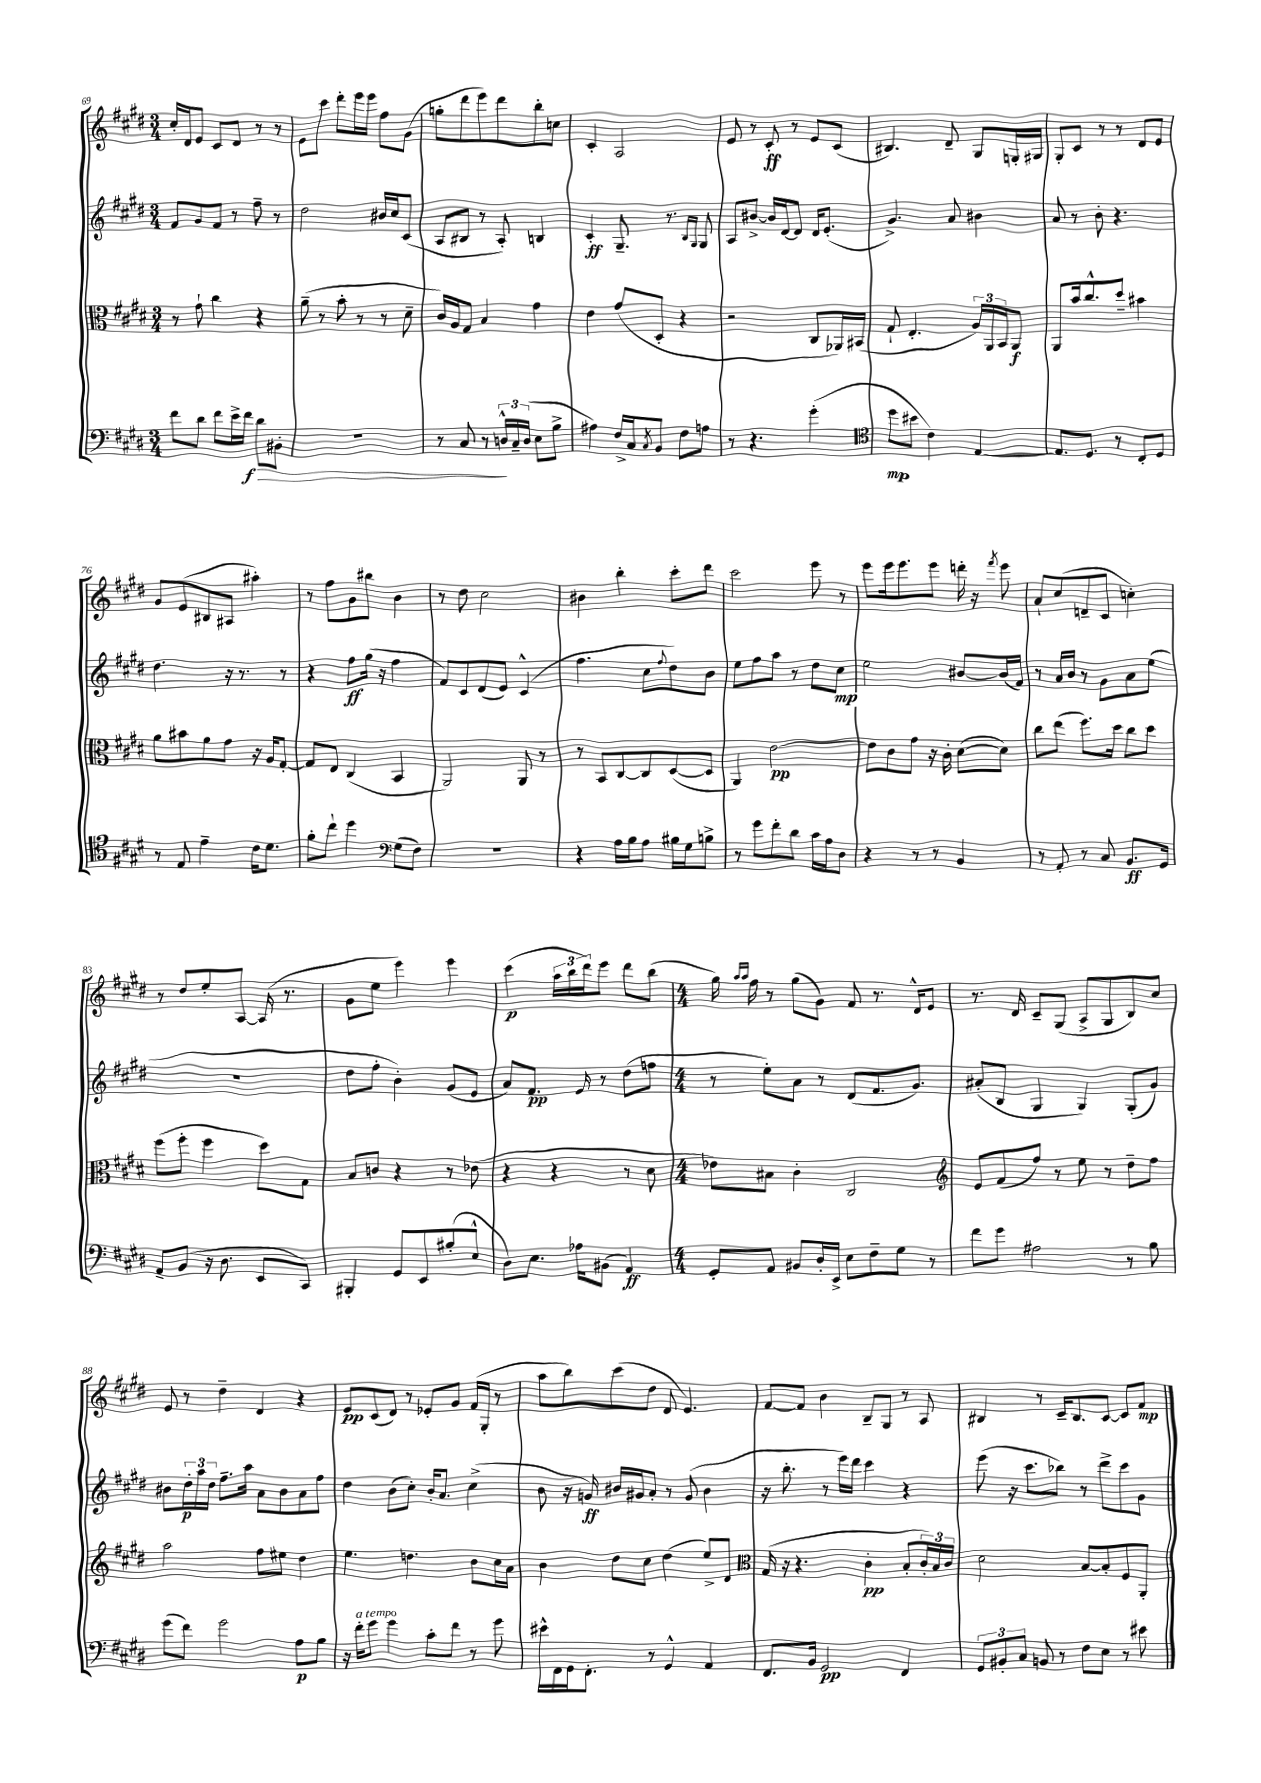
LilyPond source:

<<
\new StaffGroup <<
\new Staff = "s0" {
    \clef treble \key e \major \numericTimeSignature \time 3/4
    cis''16-. dis'16 e'8 cis'8 dis'8 r8 r8 |
    e'8 cis'''8 dis'''8-. e'''16 e'''16 fis''8 gis'8( |
    g''8-. dis'''8 e'''8) dis'''8 b''8-. c''8 |
    cis'4-. a2 |
    e'8 r8 cis'8-.\ff r8 e'8 cis'8( |
    bis4.) dis'8-- gis8 g16-. gis16 |
    gis8-. cis'8 r8 r8 dis'8 e'8 |
    gis'8 e'8( bis8 ais8 ais''4-.) |
    r8 fis''8 gis'8 bis''8 b'4 |
    r8 dis''8 cis''2 |
    bis'4 b''4-. cis'''8-. dis'''8 |
    cis'''2 e'''8 r8 |
    e'''8 e'''16 e'''8. e'''8 d'''16-. r16 \acciaccatura { fis'''8 } e'''8 |
    a'8-! cis''8( d'8-- cis'8 c''4-.) |
    r8 dis''8 e''8-. a8~ a16( r8. |
    gis'8 e''8 e'''4) e'''4 |
    cis'''4\p( \tuplet 3/2 { a''16 b''16 dis'''16) } e'''8 dis'''8 b''8( |
    \numericTimeSignature \time 4/4 gis''16) \grace { a''16 a''16 } fis''16 r8 gis''8( gis'8) fis'8 r8. dis'16-^ e'8 |
    r8. dis'16 cis'8-- gis8( a8-> gis8 b8) cis''8 |
    e'8 r8 dis''4-- dis'4 r4 |
    e'8\pp cis'8( dis'8) r8 ees'8-. gis'8 fis'16( gis16-. r8 |
    a''8 b''8) cis'''8( dis''8 dis'8 e'4.) |
    fis'8~ fis'8 b'4 b8-- gis8 r8 a8 |
    bis4 r8 cis'16-- bis8. cis'8~ cis'8 fis'8\mp \bar "|." |
}
\new Staff = "s1" {
    \clef treble \key e \major \numericTimeSignature \time 3/4
    fis'8 gis'8 fis'8 r8 fis''8-- r8 |
    dis''2 bis'16 cis''16 cis'8( |
    a8 bis8 r8 a8-.) b4 |
    cis'4-.\ff gis8.-- r8. \grace { b16 gis16 } gis8 |
    a8 bis'8~-> bis'16 dis'16~ dis'8 dis'16 e'8.-.( |
    gis'4.->) a'8 bis'4 |
    a'8 r8 b'8-. r4. |
    dis''4. r16 r8. r8 |
    r4 fis''8\ff gis''16( r16 fis''4 |
    fis'8) cis'8 dis'8( e'8) cis'4-^( |
    fis''4. cis''8 \appoggiatura { fis''8 } dis''8) b'8 |
    e''8 fis''8 a''8 r8 dis''8 cis''8\mp |
    e''2 bis'8~ bis'16( fis'16) |
    r8 a'16 b'16 r8 gis'8 a'8 e''8( |
    R2. |
    dis''8 fis''8-. b'4-.) gis'8( e'8 |
    a'8) fis'8.\pp e'16 r8 dis''8( f''8 |
    \numericTimeSignature \time 4/4 r8 e''8-.) a'8 r8 dis'8( fis'8. gis'8.) |
    ais'8-.( b8 gis4 gis4) gis8-.( gis'8) |
    bis'8 \tuplet 3/2 { dis''16-.\p a''16 dis''16 } fis''8.-- a''16 a'8 bis'8 a'8 fis''8 |
    dis''4 b'8( cis''8-.) b'16-. a'8. cis''4->( |
    b'8 r16 g'16\ff) bis'16 gis'16 a'8-. r8 gis'8( bis'4 |
    r16 b''8.-. r8 e'''16) dis'''16 cis'''4 r4 |
    e'''8( r16 cis'''8. bes''8) r8 dis'''8-> cis'''8 gis'8 \bar "|." |
}
\new Staff = "s2" {
    \clef alto \key e \major \numericTimeSignature \time 3/4
    r8 gis'8-! cis''4 r4 |
    a'8--( r8 b'8-. r8 r8 dis'8-- |
    cis'16) a16 gis8 b4 gis'4 |
    e'4 gis'8( dis8-. r4 |
    r2 cis8 aes,16) bis,16( |
    gis8-! e4.-. \tuplet 3/2 { a16) a,16 b,16 } a,8\f |
    a,8 b'16 cis''8.-^ dis''8-- bis'4 |
    a'8 bis'8 a'8 gis'8 r16 a16 gis8~-. |
    gis8 e8 cis4( b,4 |
    a,2) a,8 r8 |
    r8 b,8 cis8~ cis8 dis8~( dis8 |
    a,4) e'2~\pp |
    e'8 cis'8 gis'8 r16 cis'16-. dis'8~( dis'8) |
    cis''8 e''8( fis''8.) dis''16 cis''8 dis''8 |
    fis''8( fis''8-. fis''4 dis''8) gis8 |
    b8 c'8 r4 r8 ees'8( |
    r4 r4 r8 dis'8 |
    \numericTimeSignature \time 4/4 ees'8) bis8 cis'4-. cis2 |
    \clef treble e'8 fis'8( fis''8) r8 e''8 r8 dis''8-- fis''8 |
    a''2 fis''8 eis''8 dis''4 |
    e''4. d''4. b'8 cis''16 a'16 |
    b'4 dis''8 cis''8 dis''4( e''8->) dis'8 |
    \clef alto gis16( r16 r4. cis'4-.\pp b8-. \tuplet 3/2 { cis'16-.) b16 cis'16 } |
    dis'2 b8~ b8-. fis8 a,8-. \bar "|." |
}
\new Staff = "s3" {
    \clef bass \key e \major \numericTimeSignature \time 3/4
    fis'8 dis'8 fis'8 e'16-> fis'16\f\> dis'8 bis,8-. |
    R2. |
    r8 cis8 r8 \tuplet 3/2 { d16-^\! cis16-- d16( } e8 b8-> |
    ais4) fis16-> cis16 \acciaccatura { cis8 } b,8 fis8 a8 |
    r8 r4. gis'4-.( |
    \clef tenor dis''8\mp bis'8 cis'4) e4~ |
    e8. dis8. r8 cis8-. dis8 |
    r8 e8 e'4-- cis'16 dis'8. |
    fis'8-. cis''8-! dis''4 \clef bass gis8( fis8) |
    R2. |
    r4 a16 b16 a8 bis16 gis16 b8-> |
    r8 gis'8 fis'8-. dis'8 cis'16 a16 dis8 |
    r4 r8 r8 b,4 |
    r8 a,8-. r8 cis8 b,8.\ff gis,16 |
    a,8-- b,8( r16 dis8. e,8 cis,8) |
    bis,,4-. gis,8 e,8 bis8-.( e8-^ |
    dis8) e8. aes16 bis,8( a,4\ff) |
    \numericTimeSignature \time 4/4 gis,8-. a,8 bis,8 dis16-. e,16-> e8 fis8-- gis8 r8 |
    fis'8 gis'8 ais2 r8 b8 |
    gis'8( fis'8) gis'2 a8\p b8 |
    r16 fis'16-.^\markup { \italic "a tempo" } gis'8 gis'4 cis'8-. fis'8 r8 gis'8 |
    eis'16-^ fis,16 gis,16 fis,8.-. r8 gis,4-^ a,4 |
    fis,8. b,16 gis,2\pp fis,4 |
    \tuplet 3/2 { gis,8 bis,8-. cis8 } b,8 r8 fis8 e8 r8 eis'8 \bar "|." |
}
>>
>>
\layout { \context { \Score currentBarNumber = #69 } }
